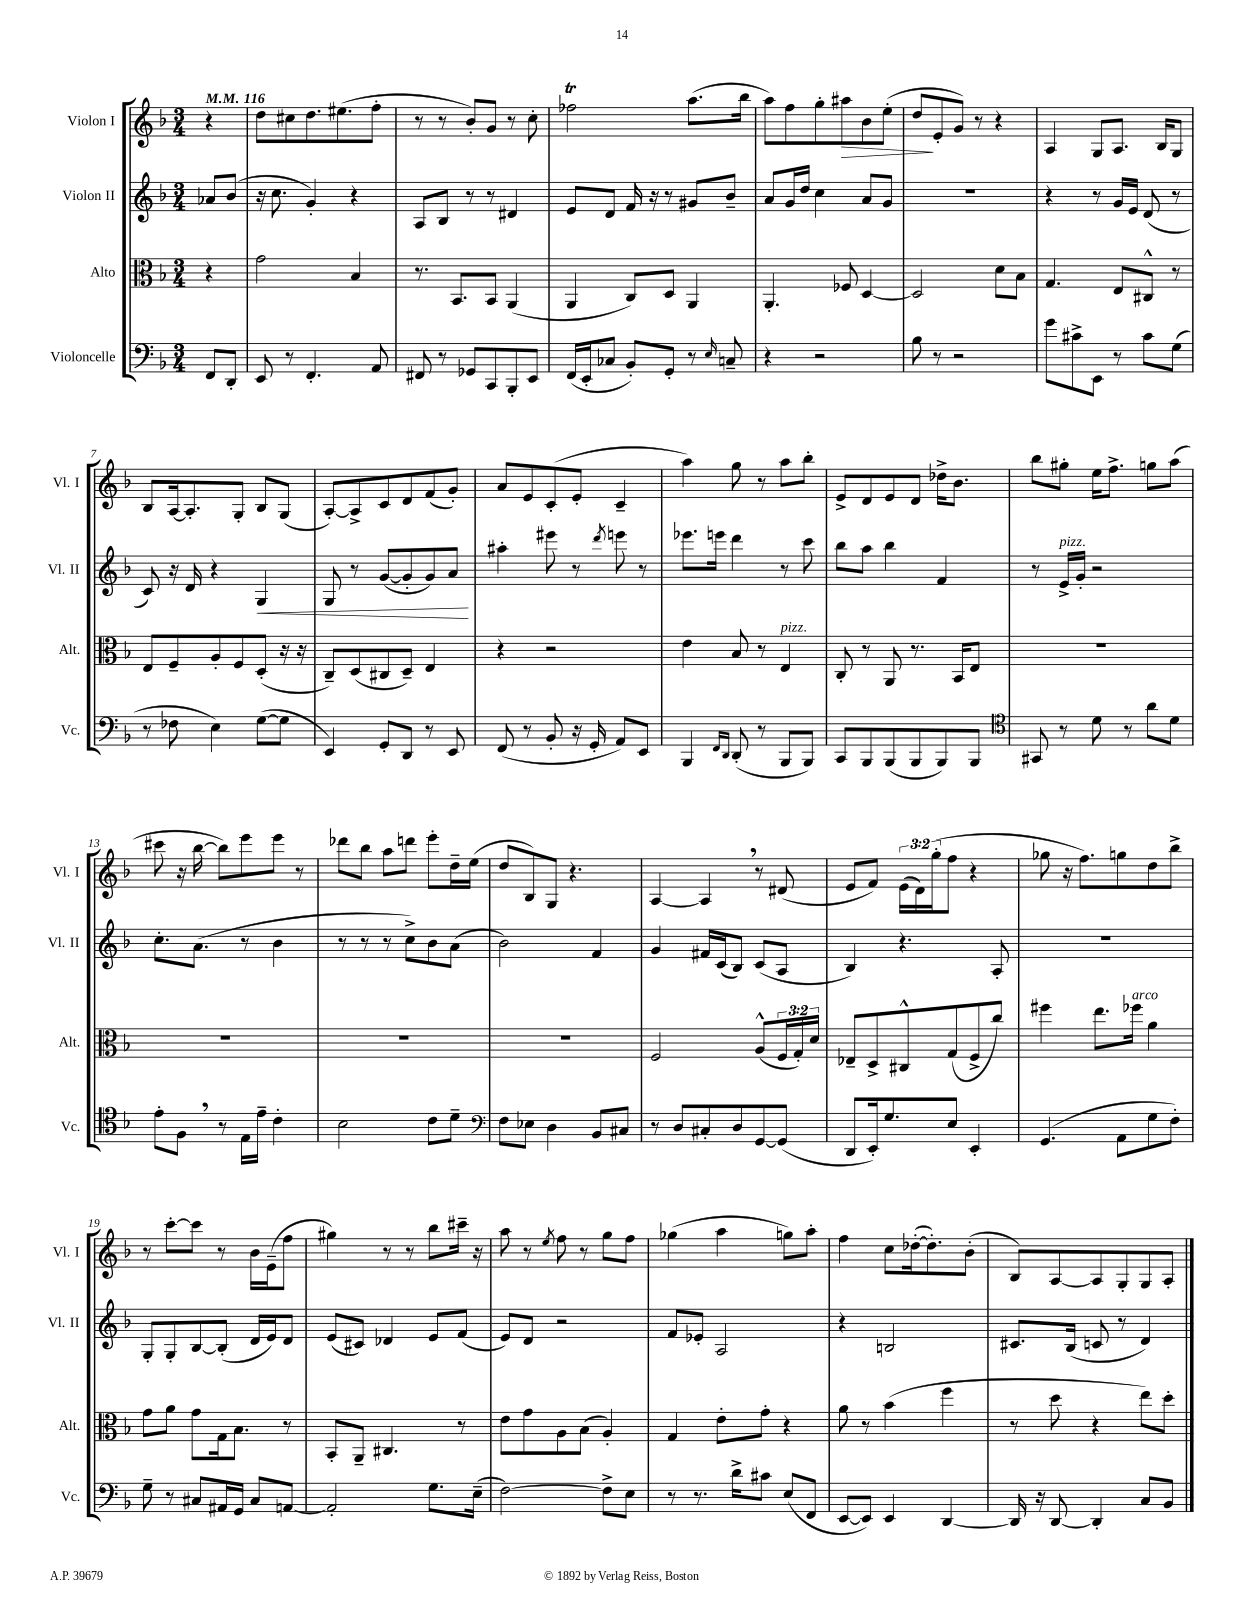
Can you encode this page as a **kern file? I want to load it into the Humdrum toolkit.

**kern	**kern	**kern	**kern
*staff4	*staff3	*staff2	*staff1
*clefF4	*clefC3	*clefG2	*clefG2
*k[b-]	*k[b-]	*k[b-]	*k[b-]
*M3/4	*M3/4	*M3/4	*M3/4
*MM116	*MM116	*MM116	*MM116
8FF	4r	8a-	4r
8DD'	.	(8b-	.
=	=	=	=
8EE	2g	16r	8dd
.	.	8.cc	.
8r	.	.	8cc#
4.FF'	.	4g')	8.dd
.	.	.	(8.ee#
.	4B-	4r	.
8AA	.	.	8ff'
=	=	=	=
8FF#	8.r	8A	8r
8r	.	8B-	8r
.	8.BB-	.	.
8GG-	.	8r	8b-')
8CC	8BB-	8r	8g
8BBB-'	(4AA	4d#	8r
8EE	.	.	8cc'
=	=	=	=
(16FF	4AA	8e	2ff-
16EE'	.	.	.
8C-	.	8d	.
8BB-')	8C)	16f	.
.	.	16r	.
8GG'	8D	8r	.
8r	4AA	8g#	(8.aa
16qqE	.	.	.
8C~	.	8b-~	.
.	.	.	16bb-
=	=	=	=
4r	4.AA'	8a	8aa)
.	.	16g	8ff
.	.	16dd	.
2r	.	4cc	8gg'
.	8F-	.	8aa#
.	[4D	8a	8b-
.	.	8g	(8ee'
=	=	=	=
8B-	2D]	2.r	8dd
8r	.	.	8e'
2r	.	.	8g)
.	.	.	8r
.	8d	.	4r
.	8B-	.	.
=	=	=	=
8g	4.G	4r	4A
8c#^	.	.	.
8EE	.	8r	8G
8r	8E	16g	8.A
.	.	16e	.
8c#	8C#^^	(8d	.
.	.	.	16B-
(8G	8r	8r	8G
=	=	=	=
8r	8E	8c)	8B-
8F-	8F~	16r	[16A
.	.	16d	8.A']
4E)	8A'	4r	.
.	8F	.	8G'
([8G	(8D'	4G	8B-
8G]	16r	.	(8G
.	16r	.	.
=	=	=	=
4EE)	8C~)	8G	[8A')
.	(8D	8r	8A^]
8GG'	8C#	([8g	8c
8DD	8D~)	8g']	8d
8r	4E	8g)	(8f
8EE	.	8a	8g')
=	=	=	=
(8FF	4r	4aa#'	8a
8r	.	.	8e
8BB-'	2r	8eee#	(8c'
16r	.	8r	8e'
16GG'	.	.	.
.	.	8qddd	.
8AA)	.	8eee	4c~
8EE	.	8r	.
=	=	=	=
4BBB-	4e	8.eee-	4aa)
.	.	16eee	.
16qqFF	.	.	.
16qqDD	.	.	.
(8DD'	8B-	4ddd	8gg
8r	8r	.	8r
8BBB-	4E	8r	8aa
8BBB-)	.	8ccc	8bb-'
=	=	=	=
8CC	8C'	8bb-	8e^
8BBB-	8r	8aa	8d
(8BBB-	8AA	4bb-	8e
8BBB-	8.r	.	8d
8BBB-)	.	4f	16dd-^
.	16BB-	.	8.b-
8BBB-	8E	.	.
=	=	=	=
*clefC4	*	*	*
8GG#	2.r	8r	8bb-
8r	.	16e^	8gg#'
.	.	16g'	.
8d	.	2r	16ee
.	.	.	8.ff^
8r	.	.	.
8a	.	.	8gg
8d	.	.	(8aa
=	=	=	=
8e'	2.r	8.cc'	8ccc#
8F	.	.	16r
.	.	(8.a	[16bb-
8r	.	.	8bb-])
16E	.	8r	8eee
16e~	.	.	.
4c'	.	4b-	8eee
.	.	.	8r
=	=	=	=
2B-	2.r	8r	8ddd-
.	.	8r	8bb-
.	.	8r	8aa
.	.	8cc^)	8ddd
8c	.	8b-	8eee'
8d~	.	(8a	16dd~
.	.	.	(16ee
=	=	=	=
*clefF4	*	*	*
8F	2.r	2b-)	8dd
8E-	.	.	8B-)
4D	.	.	8G
.	.	.	4.r
8BB-	.	4f	.
8C#	.	.	.
=	=	=	=
8r	2F	4g	[4A
8D	.	.	.
8C#'	.	16f#	4A]
.	.	(16c	.
8D	.	8B-)	.
[8GG	(8A^^	(8c	8r
(8GG]	24F	8A	(8d#
.	24G')	.	.
.	24d	.	.
=	=	=	=
8DD	8E-~	4B-)	8e
16EE')	8D^	.	8f)
8.G	.	.	.
.	8C#^^	4.r	(24e
.	.	.	24d)
.	.	.	(24gg'
8E	(8G	.	8ff
4EE'	8F^	.	4r
.	8cc)	8A'	.
=	=	=	=
(4.GG	4ff#	2.r	8gg-
.	.	.	16r
.	.	.	8.ff)
.	8.ee	.	.
8AA	.	.	8gg
.	16ff-	.	.
8G	4a	.	8dd
8F')	.	.	8bb-^
=	=	=	=
8G~	8g	8G'	8r
8r	8a	8G'	[8ccc'
8C#	8g	[8B-	8ccc]
16AA#	16G	(8B-']	8r
16GG	8.B-	.	.
8C#	.	16d	16b-
.	.	16e)	(16e~
[8AA	8r	8d	8ff
=	=	=	=
2AA']	8BB-'	(8e	4gg#)
.	8AA~	8c#)	.
.	4.C#	4d-	8r
.	.	.	8r
8.G	.	8e	8bb-
.	8r	(8f	16ccc#~
(16E~	.	.	16r
=	=	=	=
[2F)	8e	8e)	8aa
.	8g	8d	8r
.	.	.	8qee
.	8A	2r	8ff
.	(8B-	.	8r
8F^]	4A')	.	8gg
8E	.	.	8ff
=	=	=	=
8r	4G	8f	(4gg-
8.r	.	8e-'	.
.	8e'	2A	4aa
16d^	.	.	.
8c#	8g'	.	.
(8E	4r	.	8gg)
8FF	.	.	8aa'
=	=	=	=
[8EE	8a	4r	4ff
8EE])	8r	.	.
4EE	(4b-	2B	8cc
.	.	.	([16dd-'
.	.	.	8.dd-'])
[4DD	4ff	.	.
.	.	.	(8b-'
=	=	=	=
16DD]	8r	8.c#	8B-)
16r	.	.	.
[8DD	8dd	.	[8A
.	.	(16B-	.
4DD']	4r	8c	8A]
.	.	8r	8G'
8C	8ee)	4d)	8G
8BB-	8dd'	.	8A'
==	==	==	==
*-	*-	*-	*-
